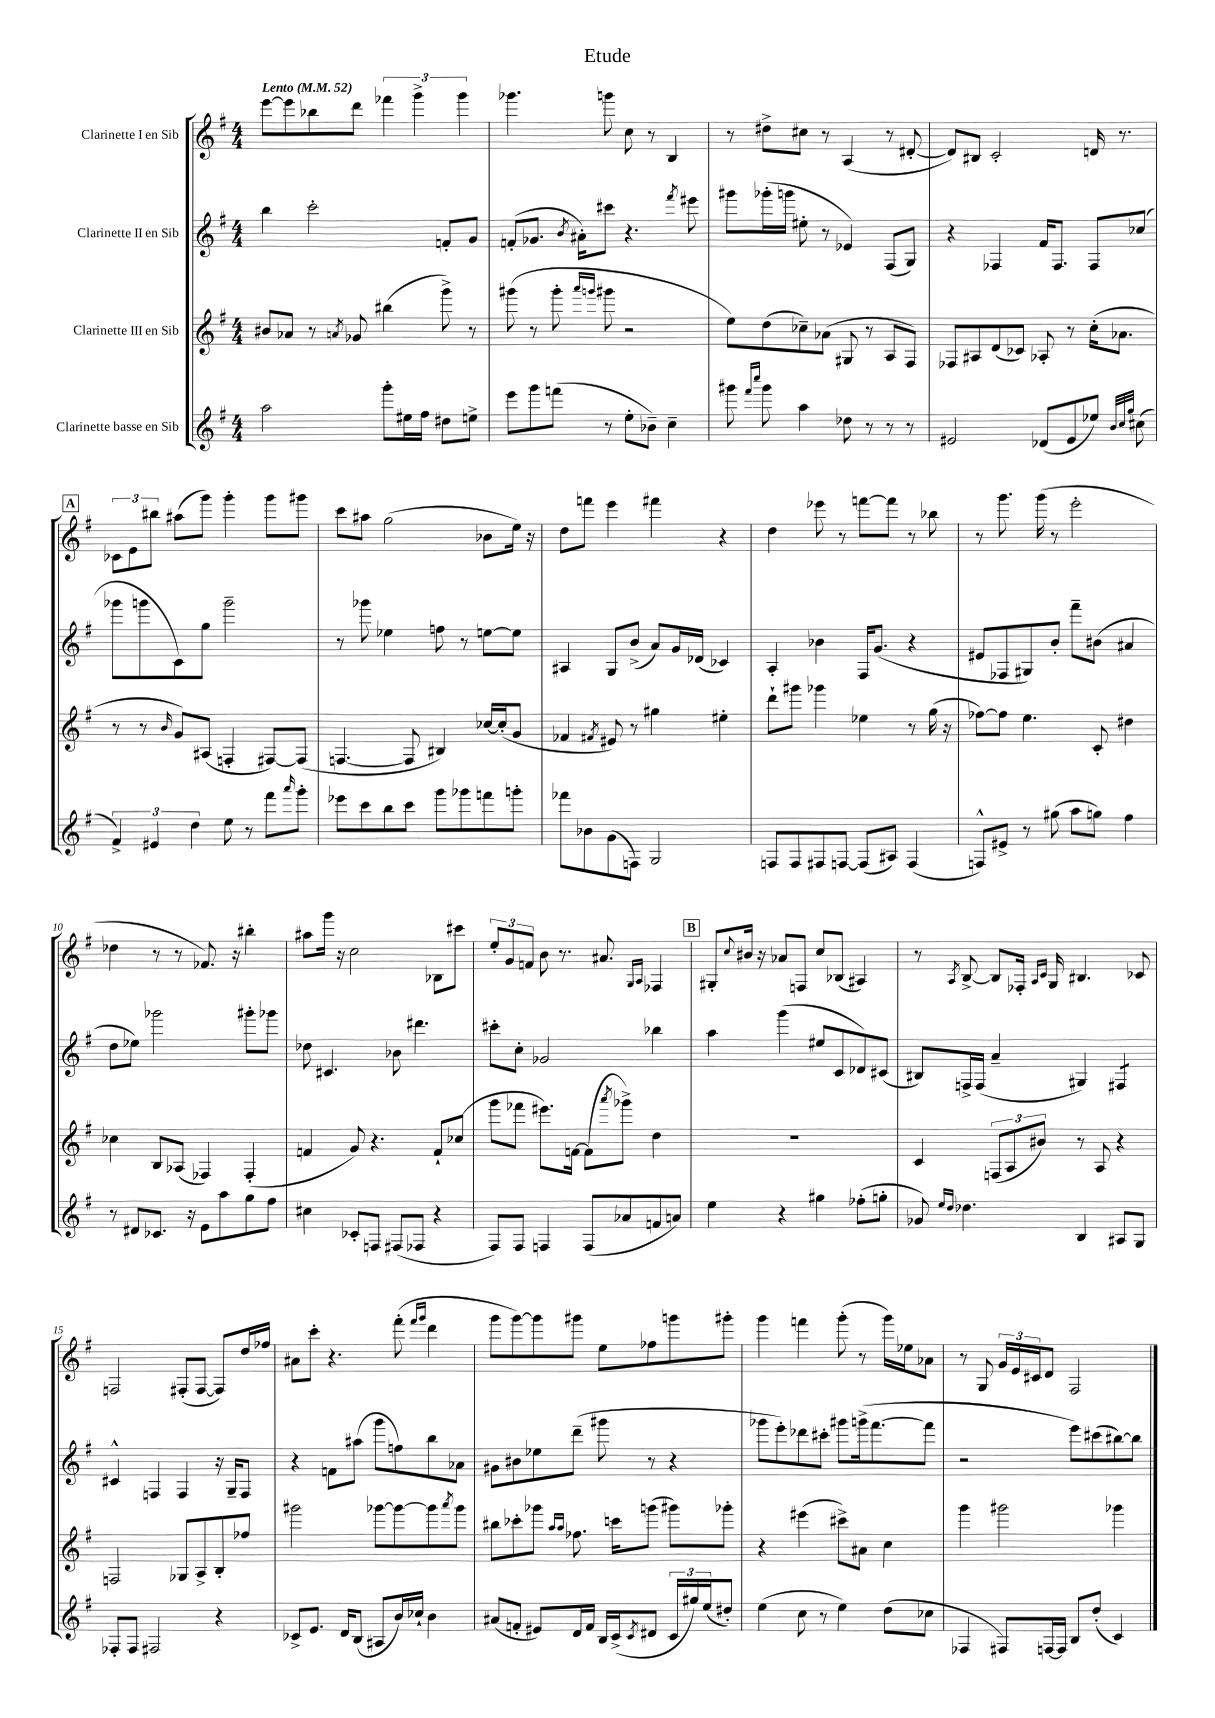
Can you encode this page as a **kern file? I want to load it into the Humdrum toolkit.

**kern	**kern	**kern	**kern
*staff4	*staff3	*staff2	*staff1
*clefG2	*clefG2	*clefG2	*clefG2
*k[f#]	*k[f#]	*k[f#]	*k[f#]
*M4/4	*M4/4	*M4/4	*M4/4
*MM52	*MM52	*MM52	*MM52
2aa	8b#	4bb	[8eee
.	8a-	.	8eee]
.	8r	2ccc'	8bb-
.	8qa	.	.
.	8g-	.	8ddd
8ggg'	(4bb#	.	6fff-
16ee#	.	.	.
.	.	.	6ggg^
16ff#	.	.	.
8dd#	8ggg^)	8f'	.
.	.	.	6ggg
8ee^	8r	8g	.
=	=	=	=
8eee	(8ggg#	(8f'	4.ggg-
8ggg	8r	8.g-	.
(8fff	8ggg#'	.	.
.	.	8qb	.
.	.	16a#')	.
.	16qqaaa	.	.
.	16qqggg	.	.
8r	8ggg#	8ccc#	8ggg
8ee'	2r	4.r	8cc
8b-~)	.	.	8r
4cc~	.	.	4B
.	.	8qfff#	.
.	.	8eee#	.
=	=	=	=
8ggg#	8ee)	8ggg#	8r
16qqfff#	.	.	.
16qqcccc	.	.	.
8ggg#	(8dd	(16ggg-'	8dd#^
.	.	16ggg	.
4aa	8cc-~)	8ee#'	8cc#
.	(8a-	8r	8r
8dd-	8G#	4e-)	(4A
8r	8r	.	.
8r	8A	(8F#	8r
8r	8F#)	8G)	[8d#'
=	=	=	=
2e#	8F-	4r	8d#])
.	8A#	.	8B#
.	(8d	4F-	2c'
.	8c-)	.	.
(8d-	8A-'	16f#	.
.	.	8.F-	.
8e#	8r	.	.
8ee-)	(16cc'	8F-	16d
.	8.a-	.	8.r
32qqb	.	.	.
32qqcc	.	.	.
32qqgg	.	.	.
(8cc#	.	(8cc-	.
=	=	=	=
6f#^)	8r	8ggg-	12c-
.	.	.	12e
.	8r	8ggg	.
6e#	.	.	12bb#
.	16qqb	.	.
.	8g)	8c)	(8aa#
6dd	.	.	.
.	(8A#	8gg	8ggg)
8ee	4F'	2ggg~	4ggg'
8r	.	.	.
8fff#	[8F#)	.	8ggg
16qqaaa	.	.	.
8ggg'	(8F#]	.	8ggg#
=	=	=	=
8eee-	[4.F	8r	8ccc
8ccc	.	8ggg-	8aa#
8bb	.	4ee-	(2gg
8ccc	8F]	.	.
8ggg	4B#)	8ff	.
8ggg-	.	8r	.
8fff	[16cc-	[8ee	8b-
.	(16cc-']	.	.
8ggg'	8g	8ee]	16ee)
.	.	.	16r
=	=	=	=
8fff-	4f-	4A#	8dd
8b-	.	.	8fff
.	8qf#	.	.
(8g	8e#)	8G	4eee
8F)	8r	(8b^	.
2G	4gg#	8a)	4fff#
.	.	16g	.
.	.	(16d-	.
.	4ee#'	4c-)	4r
=	=	=	=
8F	8ddd`	4A'	4dd
8F	8ggg#	.	.
8F#	4ggg-	4b-	8eee-
[8F	.	.	8r
(8F]	4ee-	16F#	[8fff
.	.	(8.g	.
8A#)	.	.	8fff]
(4F	8r	4r	8r
.	(16gg	.	8bb-
.	16r	.	.
=	=	=	=
8F^^)	[8ff-)	8e#	8r
8e#^	8ff-]	8F-	8.ggg
8r	4.ee	8G#)	.
.	.	.	(16ggg
(8gg#	.	8b'	8r
8aa	.	8fff#~	2eee'
8gg)	8c'	(8b#	.
4ff#	4dd#	4a#	.
=	=	=	=
8r	4cc-	8dd	4dd-
8d#	.	8ee-)	.
8.c-	8B	2ggg-	8r
.	(8A-	.	8r
16r	.	.	.
8e	4F-)	.	8.f-)
8aa	.	.	.
.	.	.	16r
8gg	(4F-'	8ggg#'	4bb#'
8ff#	.	8ggg-	.
=	=	=	=
4cc#	4f	8dd-	8aa#
.	.	4.c#	16ggg
.	.	.	16r
8c-'	8g)	.	2cc
8F	4.r	.	.
(8F#	.	8b-	.
8F-	.	4.ddd#	.
4r	8f`	.	8B-
.	(8cc-	.	8ccc#
=	=	=	=
8F#)	8ggg	8ccc#'	12ee'
.	.	.	12g
8F#	8fff-	8cc'	.
.	.	.	12f
4F	8.eee#)	2g-	8b
.	.	.	8.r
.	[16f	.	.
(8F	(8f]	.	.
.	.	.	8.a#
.	8qaaa	.	.
8a-	8ggg-^)	.	.
.	.	.	16qqG
.	.	.	16qqA
8f	4dd	4bb-	4F-
8a)	.	.	.
=	=	=	=
4ee	1r	4aa	8G#'
.	.	.	8qqcc
.	.	.	16b#
.	.	.	16r
4r	.	(4ggg	8a-
.	.	.	8F
4gg#	.	8ee#	8cc
.	.	8c	(8B-
(8ff-'	.	8d-)	4A#)
8gg'	.	(8c#	.
=	=	=	=
8g-)	4c	8B#)	8r
16qqee	.	.	.
16qqdd	.	.	8qA
4.dd-	.	16F^	[8B^
.	.	(16F	.
.	(12F	4a~	8B]
.	12A	.	.
.	.	.	16F-'
.	12b#)	.	.
.	.	.	16qqA
.	.	.	16qqc
.	.	.	16G
4B	8r	4G#)	4.B#
.	8A	.	.
8A#	4r	4F#	.
8G	.	.	8c-
=	=	=	=
8F-'	2F	4c#^^	2F
8F-	.	.	.
2F#	.	4F	.
.	8G-	4F	(8F#'
.	8A^	.	[8F#
4r	8B'	16r	8F#])
.	.	16G~	.
.	8ff-	8F	16dd
.	.	.	16ff-
=	=	=	=
8c-^	2ggg#	4r	8a#
8.e	.	.	8ccc'
.	.	8f	4.r
16d	.	.	.
(8B	.	(8aa#	.
8A#	[8ggg-	8ggg	.
16b)	8ggg-_	8ff)	(8fff#'
16cc-`	.	.	.
.	.	.	16qqfff#
.	.	.	16qqggg
4b	8ggg-]	8bb	4ddd
.	8qaaa	.	.
.	8ggg-	8a-	.
=	=	=	=
(8a#	8bb#	8g#	8ggg
8f'	8ccc-'	8b#	[8ggg)
8e#)	8ggg-	8ee-	8ggg]
.	16qqaa	.	.
.	16qqaa	.	.
16d	8.ff-	(8ddd~	8ggg#
16f	.	.	.
16B	.	8ggg#	8ee
(16c^	16ccc	.	.
8qc	.	.	.
8d#	(8ggg	8r	8ff-
24c	8ggg#)	4r	8ggg
24gg#)	.	.	.
(24ee	.	.	.
8dd#')	8ggg-'	.	8ggg#'
=	=	=	=
(4ee	4r	8ggg-	4ggg
.	.	8eee')	.
8cc	(4eee#	8ddd-	4fff
8r	.	8ccc#'	.
4ee)	8ccc#^)	8ggg#	(8ggg'
.	8a#	(16ggg^	8r
.	.	[8.fff#	.
(8dd	4cc	.	16ggg)
.	.	.	16ee-
8cc-	.	8fff#]	8a-
=	=	=	=
4F-	4ggg	2r	8r
.	.	.	8G
8F#)	2ggg#	.	24g
.	.	.	24e
.	.	.	24c#
[16F	.	.	8d
16F]	.	.	.
8B	.	8eee)	2F#
(8dd'	.	(8ccc#	.
4c)	4ggg-	[8bb#)	.
.	.	8bb#]	.
==	==	==	==
*-	*-	*-	*-
